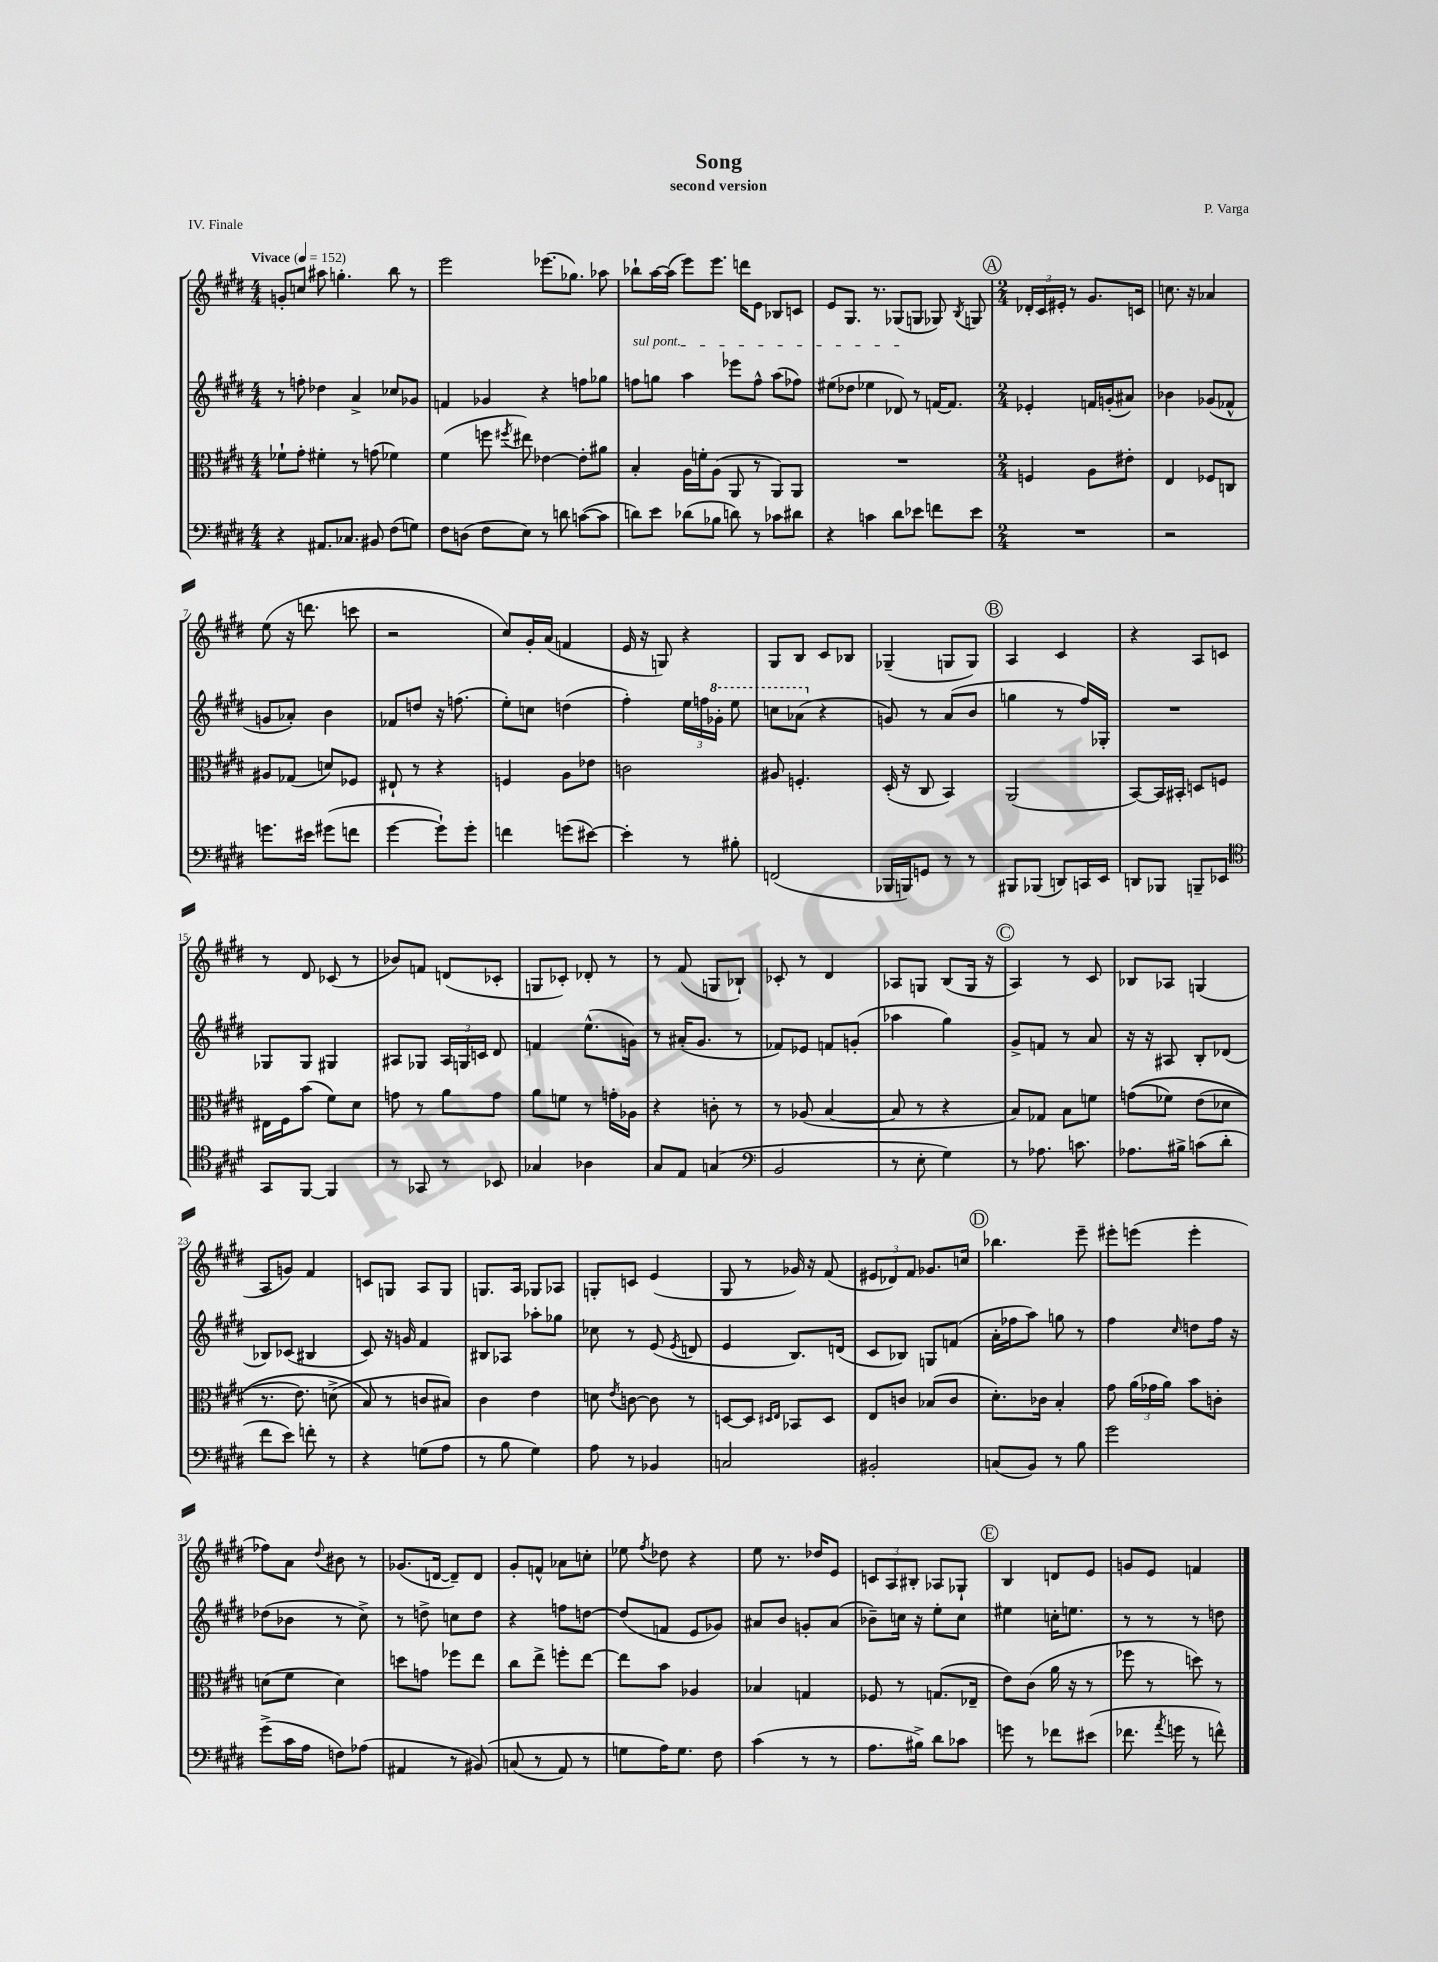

**kern	**kern	**kern	**kern
*part4	*part3	*part2	*part1
*staff4	*staff3	*staff2	*staff1
*clefF4	*clefC3	*clefG2	*clefG2
*k[f#c#g#d#]	*k[f#c#g#d#]	*k[f#c#g#d#]	*k[f#c#g#d#]
*M4/4	*M4/4	*M4/4	*M4/4
*MM152	*MM152	*MM152	*MM152
=1	=1	=1	=1
!	!	!	!LO:TX:a:B:t=Vivace
4r	8f-X`\L	8r	8gn'/L
.	8g#'\J	8ffn'\	8ccn/J
8.AA#X/L	4f#X'\	4dd-X\	8aa#X\
.	.	.	4.ggn'\
8.C-X/J	.	.	.
.	8r	4a^/	.
8BB#X/	(8gn\	.	.
(8F#\L	4f-X\)	8cc-X/L	8bb\
8Gn\J)	.	8g-X/J	8r
=2	=2	=2	=2
8F#\L	(4f#\	4fn/	2eee\
(8Dn\J	.	.	.
8F#\L	8ffn\	4g-X/	.
.	8qff#X/	.	.
8E\J)	8ee#X\)	.	.
8r	[4e-X\	4r	(8.eee-X\L
8dn\	.	.	.
.	.	.	8.gg-X\J)
([8cn\L	8e-'\L]	8ffn\L	.
8c\J]	8a#X\J	8gg-X\J	8aa-X\
=3	=3	=3	=3
!	!	!LO:TX:a:i:t=sul pont.	!
8dn\L)	4B'/	8ffn\L	8bb-X`\L
8e\J	.	8ggn\J	[16aa\L
.	.	.	(16aa\JJ]
(8d-X\L	16A\LL	4aa\	8eee\L)
.	16fn'\J	.	.
8B-X\J	(8A\J	.	8.eee\J
8dn\)	8AA/	8eee-X\L	.
.	.	.	16dddn\KL
8r	8r	8ff^^\J	8e\J
8c-X\L	8AA/L)	(8aa\L	8B-X/L
8d#X\J	8AA/J	8ff-X\J)	8cn/J
=4	=4	=4	=4
4r	1r	(8ee#X\L	8e/L
.	.	8dd-X\J	8.G#/J
4cn\	.	4ee-X\	.
.	.	.	8.r
8d#\L	.	8d-X/)	(8G-X/L
8e-X\J	.	8r	8Gn/J
8fn\L	.	[16fn/KL	8G-X/)
.	.	8.f/J]	.
.	.	.	8qB/
8e-\J	.	.	8Gn/
!!LO:REH:place=s1:t=A
=5	=5	=5	=5
*M2/4	*M2/4	*M2/4	*M2/4
2r	4Fn/	4e-X'/	24d-X'/LL
.	.	.	24c#/
.	.	.	24e#X'/JJ
.	.	.	8r
.	8A\L	16fn/LL	8.g#/L
.	.	(16gn'/J	.
.	8e#X'\J	8a#X/J)	.
.	.	.	16cn/Jk
=6	=6	=6	=6
2r	4E/	4b-X\	8.ccn\
.	.	.	16r
.	8F-X/L	(8g-X/L	4a-X/
.	8Cn/J	8f-X^^/J	.
!!LO:LB:g=z
=7	=7	=7	=7
8.gn\L	8A#X/L	8gn/L	(8ee\
.	(8G-X/J	8a-X'/J)	16r
16e#X\Jk	.	.	8.dddn\
(8g#X\L	8dn/L)	4b\	.
8fn\J	8F-X/J	.	8cccn\
=8	=8	=8	=8
[4g#\	8E#X`/	8f-X/L	2r
.	8r	8ddn/J	.
8g#`\L])	4r	16r	.
.	.	(8.ffn\	.
8g#'\J	.	.	.
=9	=9	=9	=9
4fn\	4Fn/	8ee'\L)	8cc#/L)
.	.	8ccn\J	16g#'/L
.	.	.	(16a/JJ
(8gn\L	8A\L	(4ddn\	4fn/
[8e#X\J)	8e-X\J	.	.
=10	=10	=10	=10
4e#'\]	2cn\	4ff#'\)	16e/
.	.	.	16r
.	.	.	8Gn/)
8r	.	24ee\LL	4r
.	.	24ffn\	.
*	*	*8va	*
.	.	24gg-X'\JJ	.
8B#X'\	.	8eee\	.
=11	=11	=11	=11
(2FFn/	8A#X/	8cccn\L	8G#/L
.	4.Fn'/	(8aa-X\J	8B/J
*	*	*X8va	*
.	.	4r	8c#/L
.	.	.	8B-X/J
=12	=12	=12	=12
16BBB-X/LL	(16D#'/	8gn/)	(4G-X~/
16BBBn/J)	16r	.	.
8GGn/J	8C#/	8r	.
8r	4BB/)	(8a/L	8Gn/L
8r	.	8b/J	8G/J)
!!LO:REH:place=s1:t=B
=13	=13	=13	=13
8BBB#X/L	(2AA/	4ggn\	4A/
(8BBB-X/J	.	.	.
8DDn/L)	.	8r	4c#/
16CCn/L	.	16ff#/LL)	.
16EE/JJ	.	16G-X'/JJ	.
=14	=14	=14	=14
8DDn/L	[8BB/L)	2r	4r
8BBB-X/J	16BB/L]	.	.
.	16BB#X'/JJ	.	.
8BBBn~/L	8Dn/L	.	8A/L
8EE-X/J	8Fn/J	.	8cn/J
!!LO:LB:g=z
=15	=15	=15	=15
*clefC4	*	*	*
8GG#/L	16E#X\LL	8G-X/L	8r
.	16F#\J	.	.
[8FF#/J	(8b\J	8G-/J	8d#/
4FF#/]	8f#\L)	4G#X/	(8c-X/
.	8d#\J	.	8r
=16	=16	=16	=16
8r	8gn\	8A#X/L	8b-X/L)
8GG-X/	8r	8G-X/J	8fn/J
8r	8a\L	24A#/LL	(8dn/L
.	.	24Gn/	.
.	.	24cn/JJ	.
8BB-X/	8g\J	8d#/	8c-X'/J
=17	=17	=17	=17
4G-X/	8a\L	4fn/	8Gn/L
.	8fn\J	.	8c-X'/J)
4A-X\	8r	(8.ee^^\L	8d-X'/
.	16gn'\LL	.	8r
.	16A-X\JJ	16gn\Jk)	.
=18	=18	=18	=18
8G#/L	4r	8r	8r
8E/J	.	(16a#X'/KL	(8f#/
.	.	8.g#/J	.
(4Gn/	8cn'\	.	8Gn/L
.	8r	8r	8B-X`/J)
=19	=19	=19	=19
*clefF4	*	*	*
2BB/	8r	8f-X/L)	8c-X'/
.	(8A-X/	8e-X/J	8r
.	[4B/	8fn/L	4d#/
.	.	(8gn'/J	.
=20	=20	=20	=20
8r	8B/]	4aa-X\	8A-X/L
8E'\	8r	.	8Gn/J
4G#\)	4r	4gg#\)	(8B/L
.	.	.	16G/Jk
.	.	.	16r
!!LO:REH:place=s1:t=C
=21	=21	=21	=21
8r	8B/L)	8g#^/L	4A/)
8.A-X\	8G-X/J	8fn/J	.
.	8B\L	8r	8r
8.cn\	.	.	.
.	8fn\J	8a/	8c#/
=22	=22	=22	=22
8.A-X\L	((8gn\L	16r	8B-X/L
.	.	16r	.
.	8f-X\J)	8A#X/	8A-X/J
16B#X^\Jk	.	.	.
(8cn\L	(8e\L	8B'/L	(4Gn/
8d#'\J	8d-X\J	(8d-X/J	.
!!LO:LB:g=z
=23	=23	=23	=23
8f#\L	8.r	8B-X/L)	8A/L
8e\J)	.	(8c-X/J	8gn/J)
.	8.e\)	.	.
8fn'\	.	4B#X/	4f#/
8r	(8dn^\	.	.
=24	=24	=24	=24
4r	8B/)	8c#/)	8cn/L
.	8r	16r	8Gn/J
.	.	16gn/	.
(8Gn\L	8cn/L	4f#/	8A/L
8A\J	8B#X/J)	.	8G/J
=25	=25	=25	=25
8r	4c#\	8B#X/L	8.Gn/L
8B\	.	8A-X/J	.
.	.	.	16A/Jk
4G#\)	4e\	8aa-X'\L	8G-X/L
.	.	8gg-X\J	8A-X/J
=26	=26	=26	=26
8A\	8dn\	8cc-X\	8Gn'/L
.	8qe/	.	.
8r	[8cn\	8r	8cn/J
4BB-X/	8c\]	(8e/	(4e/
.	.	8qe/	.
.	8r	8dn/	.
=27	=27	=27	=27
2Cn/	[8Dn/L	4e/	8G#/
.	8D/J]	.	8r
.	16qqD#X/LL	.	.
.	16qqE/JJ	.	.
.	8BB-X/L	8.B/L)	16g-X/)
.	.	.	16r
.	8D#/J	.	(8f#/
.	.	(16dn/Jk	.
=28	=28	=28	=28
2BB#X'/	8E/L	8c#/L	12e#X/L
.	.	.	12d-X/)
.	8cn/J	8B-X/J)	.
.	.	.	12f#/J
.	(8B-X/L	8Gn/L	8.g-X/L
.	8c/J	(8fn/J	.
.	.	.	16ccn/Jk
!!LO:REH:place=s1:t=D
=29	=29	=29	=29
(8Cn/L	8.d#'\L)	16a'\LL	4.bb-X\
.	.	16ff-X\J	.
8BB/J)	.	8aa\J)	.
.	16c-X\Jk	.	.
8r	4B'/	8ggn\	.
8B\	.	8r	8eee~\
=30	=30	=30	=30
2g#\	8g#\	4ff#\	8eee#X'\L
.	(24a\LL	.	(8eeen\J
.	24g-X\	.	.
.	24a\JJ)	.	.
.	.	16qqcc#/	.
.	8b\L	8ddn\L	4eee'\
.	8cn'\J	16ff#\Jk	.
.	.	16r	.
!!LO:LB:g=z
=31	=31	=31	=31
(8g#^\L	(8dn\L	(8dd-X\L	8ff-X\L)
16c#\L	8f#\J	8b-X\J	8a\J
16A\JJ	.	.	.
.	.	.	8qqdd#/
8Fn\L)	4d\)	8r	8b#X\
(8A-X\J	.	8cc#^\)	8r
=32	=32	=32	=32
4AA#X/	8ddn\L	8r	(8.g-X/L
.	8gn\J	8ddn^\	.
.	.	.	[16dn/Jk
8r	8ff-X\L	8ccn\L	8d~/L])
(8BB#X/)	8ee\J	8dd\J	8d/J
=33	=33	=33	=33
(8Cn/	8cc#\L	4r	8g#'/L
8r	8ee^\J	.	8fn^^/J
8AA/)	8ffn'\L	8ffn\L	8a-X\L
8r	[8ee\J	[8ddn\J	8ccn'\J
=34	=34	=34	=34
8Gn\L	8ee\L]	(8dd/L]	8ee-X\
.	.	.	8qff#/
16A\K)	8b\J	8fn/J	8dd-X\
8.G\J	.	.	.
.	4A-X/	8e/L	4r
8F#\	.	8g-X/J)	.
=35	=35	=35	=35
(4c#\	4B-X/	8a#X/L	8ee\
.	.	8b/J	8.r
8r	4Gn/	8gn'/L	.
.	.	.	16dd-X/KL
8r	.	(8a#/J	8e/J
=36	=36	=36	=36
8.A\L	8F-X/	8b-X~\L)	12cn/L
.	.	.	12A/
.	8r	16ccn\Jk	.
.	.	.	12B#X'/J
16B#X^\Jk)	.	16r	.
8d#\L	(8.Gn/L	8ee'\L	8A-X/L
8c-X\J	.	8cc\J	8G-X`/J
.	16E-X~/Jk	.	.
!!LO:REH:place=s1:t=E
=37	=37	=37	=37
8gn\	8e\L)	4ee#X\	4B/
8r	(8c#\J	.	.
8f-X\L	16a\	16ccn'\KL	8dn/L
.	16r	8.een\J	.
(8e#X\J	8r	.	8e/J
=38	=38	=38	=38
8.f-X\	8ff-X\	8r	8gn/L
.	8r	8r	8e/J
8qa/	.	.	.
16gn\	.	.	.
8r	8ddn\)	8r	4fn/
8fn^^\)	8r	8ddn\	.
==	==	==	==
*-	*-	*-	*-
